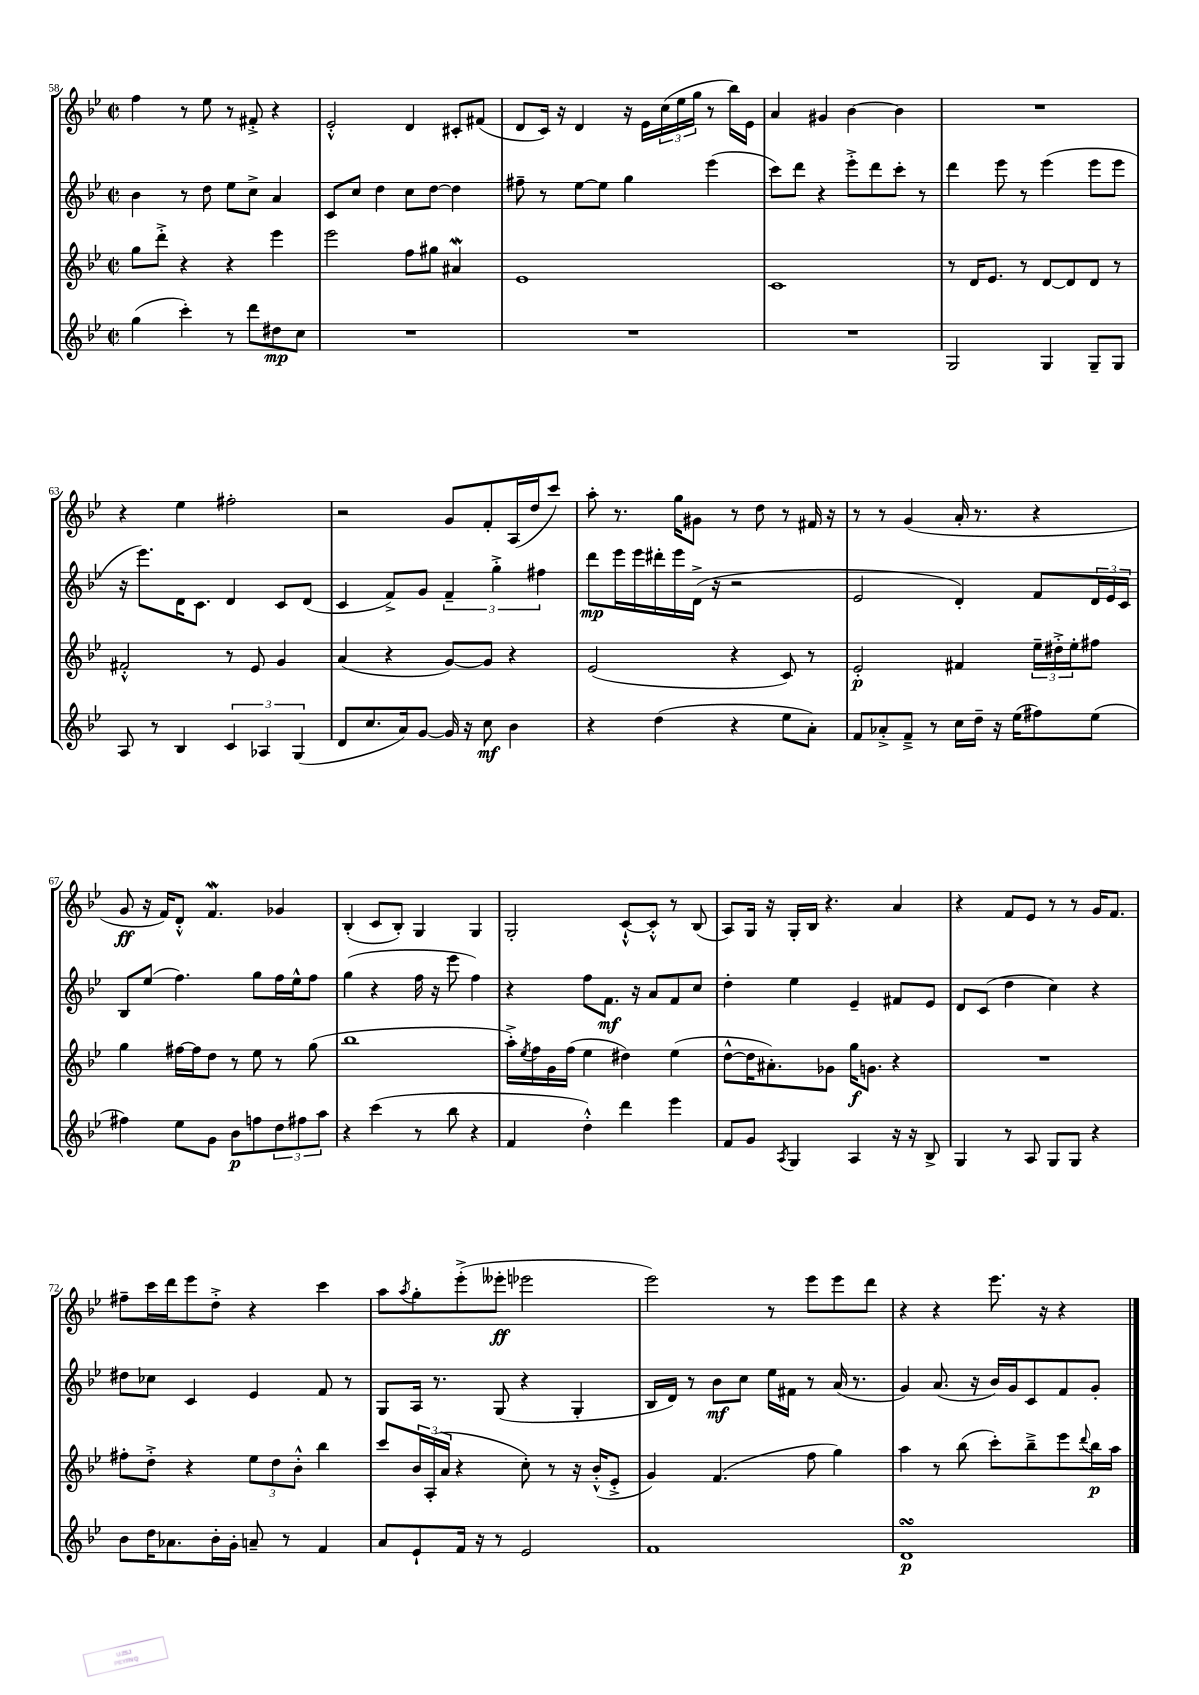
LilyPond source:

<<
\new StaffGroup <<
\new Staff = "s0" {
    \clef treble \key bes \major \defaultTimeSignature \time 2/2
    f''4 r8 ees''8 r8 fis'8-.-> r4 |
    ees'2-.-^ d'4 cis'8-. fis'8( |
    d'8 c'16) r16 d'4 r16 ees'16 \tuplet 3/2 { c''16( ees''16 g''16 } r8 bes''16) ees'16 |
    a'4 gis'4 bes'4~ bes'4 |
    R1 |
    r4 ees''4 fis''2-. |
    r2 g'8 f'8-. a16( d''16 c'''8) |
    a''8-. r8. g''16 gis'8 r8 d''8 r8 fis'16 r16 |
    r8 r8 g'4( a'16-. r8. r4 |
    g'8\ff r16 f'16) d'8-.-^ f'4.\mordent ges'4 |
    bes4-.( c'8 bes8-.) g4 g4 |
    g2-. c'8~-!-^ c'8-.-^ r8 bes8( |
    a8) g16 r16 g16-. bes16 r4. a'4 |
    r4 f'8 ees'8 r8 r8 g'16 f'8. |
    fis''8-- c'''16 d'''16 ees'''8 d''8-.-> r4 c'''4 |
    a''8 \acciaccatura { a''8 } g''8-. ees'''8-.->( eeses'''8-.\ff ees'''2 |
    ees'''2) r8 ees'''8 ees'''8 d'''8 |
    r4 r4 ees'''8. r16 r4 \bar "|." |
}
\new Staff = "s1" {
    \clef treble \key bes \major \defaultTimeSignature \time 2/2
    bes'4 r8 d''8 ees''8 c''8-> a'4 |
    c'8 c''8 d''4 c''8 d''8~ d''4 |
    fis''8-- r8 ees''8~ ees''8 g''4 ees'''4( |
    c'''8) d'''8 r4 ees'''8-.-> d'''8 c'''8-. r8 |
    d'''4 ees'''8 r8 ees'''4( ees'''8 ees'''8 |
    r16 ees'''8.) d'16 c'8. d'4 c'8 d'8( |
    c'4 f'8->) g'8 \tuplet 3/2 { f'4-- g''4-.-> fis''4 } |
    d'''8\mp ees'''16 ees'''16 dis'''16-. ees'''16 d'16->( r16 r2 |
    ees'2 d'4-.) f'8 \tuplet 3/2 { d'16 ees'16 c'16 } |
    bes8 ees''8( f''4.) g''8 f''16 ees''16-^ f''8 |
    g''4( r4 f''16 r16 ees'''8 f''4) |
    r4 f''8 f'8.\mf r16 a'8 f'8 c''8 |
    d''4-. ees''4 ees'4-- fis'8 ees'8 |
    d'8 c'8( d''4 c''4) r4 |
    dis''8 ces''8 c'4 ees'4 f'8 r8 |
    g8 a16 r8. g8( r4 g4-. |
    bes16 d'16) r8 bes'8\mf c''8 ees''16 fis'16 r8 a'16( r8. |
    g'4) a'8.( r16 bes'16) g'16 c'8 f'8 g'8-. \bar "|." |
}
\new Staff = "s2" {
    \clef treble \key bes \major \defaultTimeSignature \time 2/2
    g''8 d'''8-.-> r4 r4 ees'''4 |
    ees'''2 f''8 gis''8 ais'4\mordent |
    ees'1 |
    c'1 |
    r8 d'16 ees'8. r8 d'8~ d'8 d'8 r8 |
    fis'2-.-^ r8 ees'8 g'4 |
    a'4( r4 g'8~) g'8 r4 |
    ees'2( r4 c'8) r8 |
    ees'2-.\p fis'4 \tuplet 3/2 { ees''16-- dis''16-.-> ees''16-. } fis''8 |
    g''4 fis''16~ fis''16 d''8 r8 ees''8 r8 g''8( |
    bes''1 |
    a''16-.->) \acciaccatura { ees''8 } f''16 g'16 f''16( ees''4 dis''4) ees''4( |
    d''8~-^ d''16 ais'8.-.) ges'8 g''16\f g'8. r4 |
    R1 |
    fis''8-. d''8-.-> r4 \tuplet 3/2 { ees''8 d''8 bes'8-.-^ } bes''4 |
    c'''8 \tuplet 3/2 { bes'16 a16-.( a'16 } r4 c''8-.) r8 r16 bes'16-.-^( ees'8-.-> |
    g'4) f'4.( f''8 g''4) |
    a''4 r8 bes''8( c'''8-.) bes''8---> ees'''8 \appoggiatura { d'''8 } bes''16\p a''16 \bar "|." |
}
\new Staff = "s3" {
    \clef treble \key bes \major \defaultTimeSignature \time 2/2
    g''4( c'''4-.) r8 d'''8 dis''8\mp c''8 |
    R1 |
    R1 |
    R1 |
    g2 g4 g8-- g8 |
    a8 r8 bes4 \tuplet 3/2 { c'4 aes4 g4( } |
    d'8 c''8. a'16) g'8~ g'16 r16 c''8\mf bes'4 |
    r4 d''4( r4 ees''8 a'8-.) |
    f'8 aes'8-.-> f'8---> r8 c''16 d''16-- r16 ees''16( fis''8) ees''8( |
    fis''4) ees''8 g'8 bes'8\p f''8 \tuplet 3/2 { d''8 fis''8 a''8 } |
    r4 c'''4( r8 bes''8 r4 |
    f'4 d''4-.-^) d'''4 ees'''4 |
    f'8 g'8 \acciaccatura { a8 } g4 a4 r16 r16 bes8-> |
    g4 r8 a8 g8 g8 r4 |
    bes'8 d''16 aes'8. bes'16-. g'16-. a'8-- r8 f'4 |
    a'8 ees'8-! f'16 r16 r8 ees'2 |
    f'1 |
    d'1\turn\p \bar "|." |
}
>>
>>
\layout { \context { \Score currentBarNumber = #58 } }
